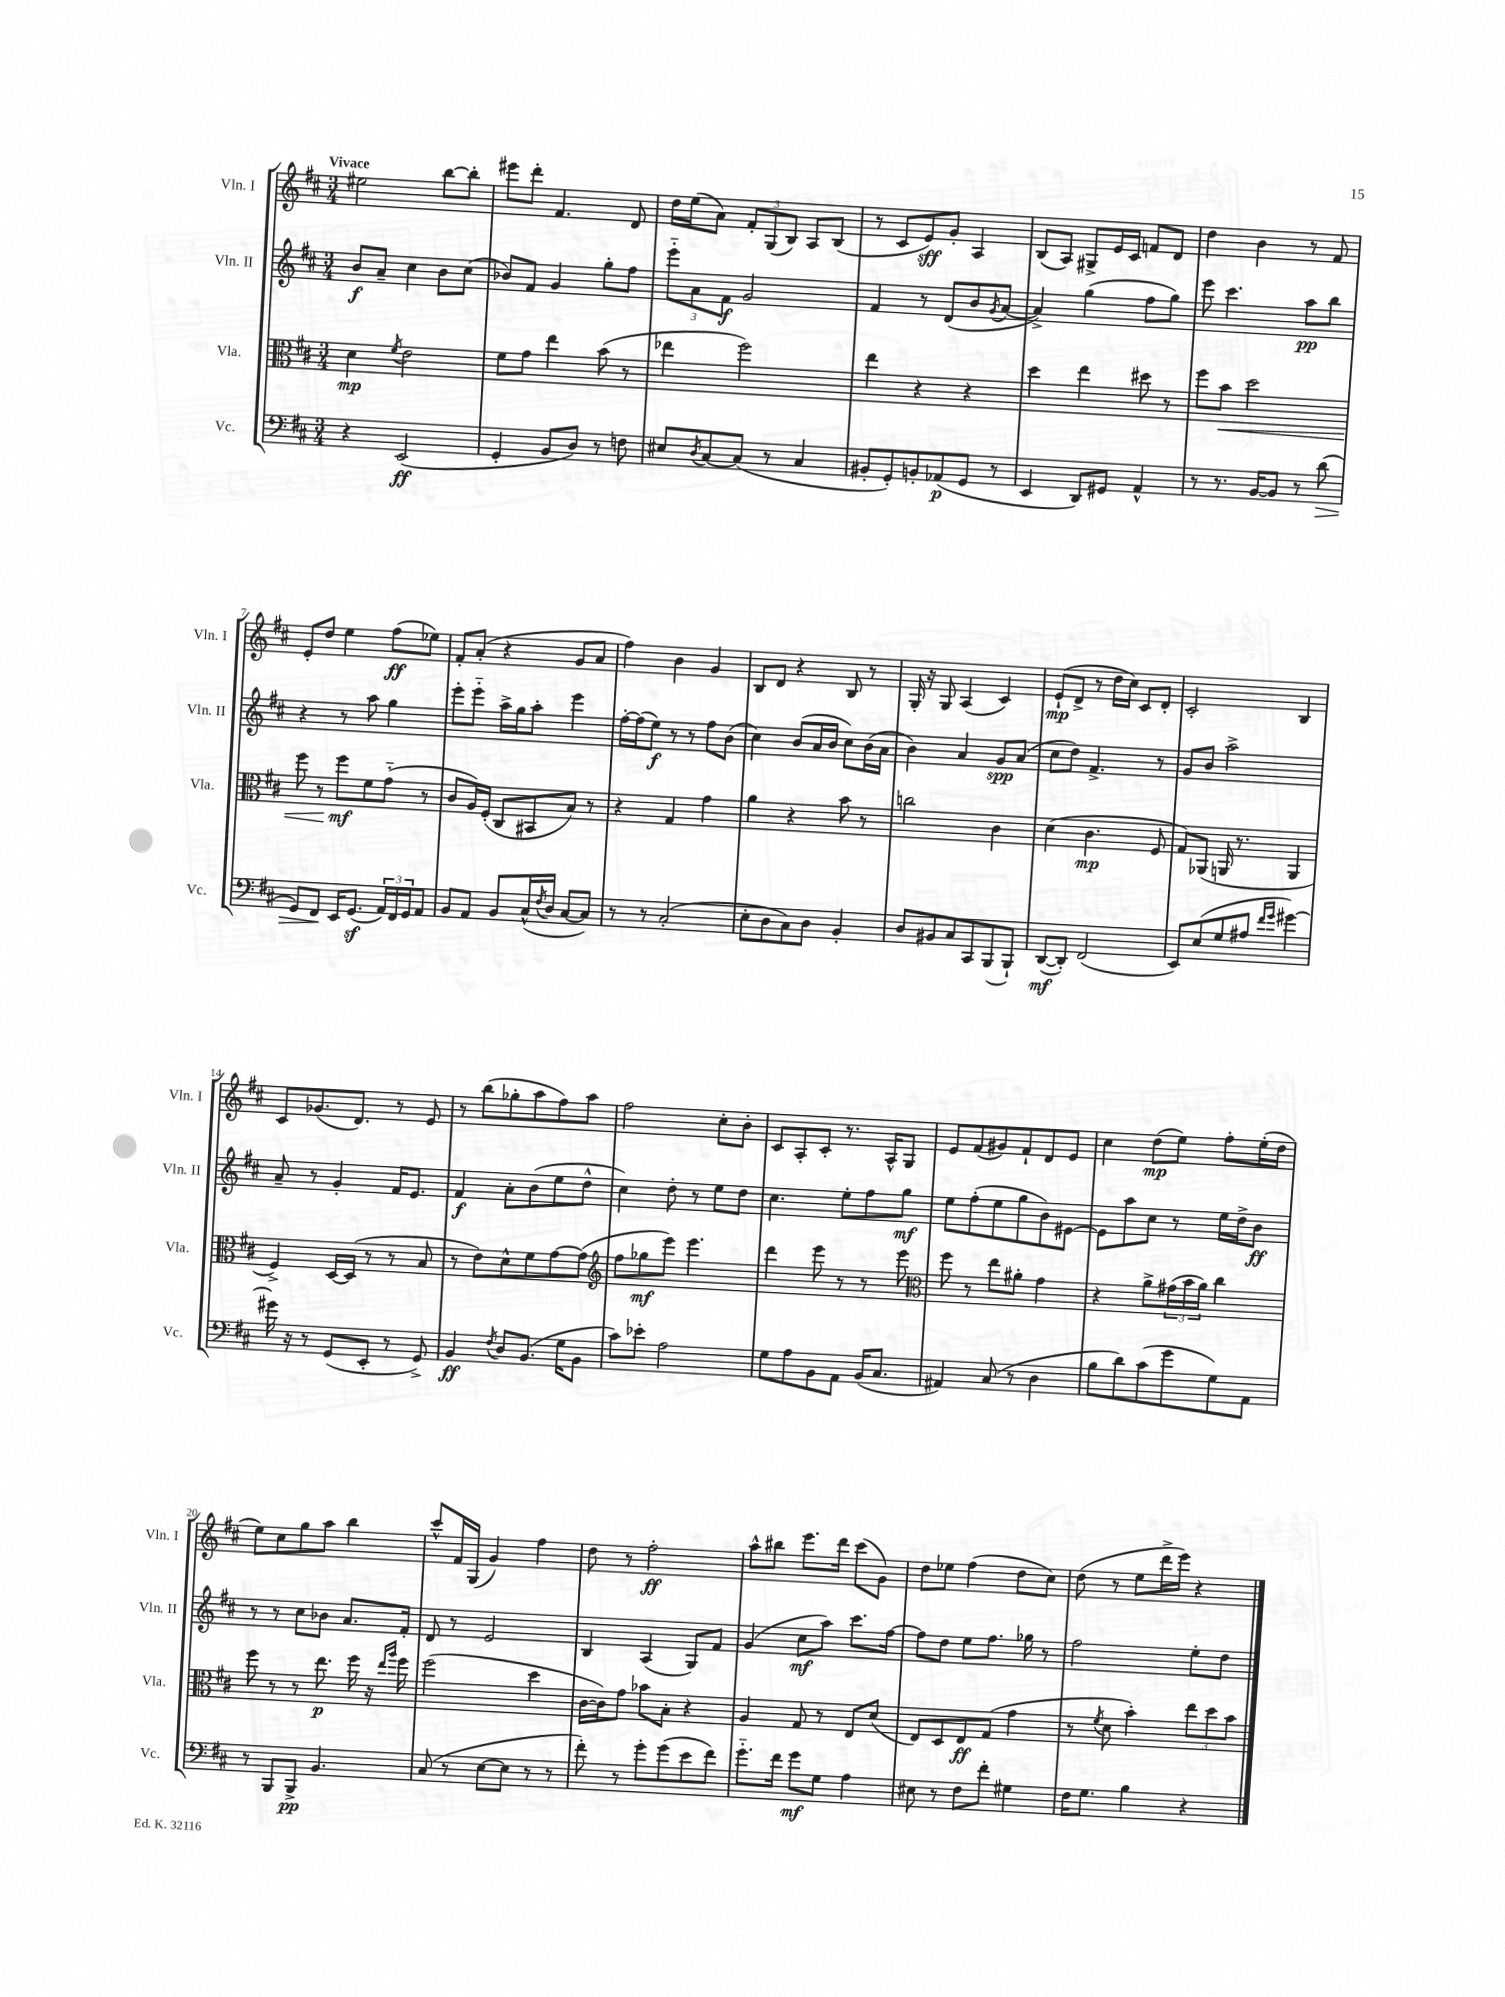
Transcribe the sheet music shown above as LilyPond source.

<<
\new StaffGroup <<
\new Staff = "s0" \with { instrumentName = "Vln. I" shortInstrumentName = "Vln. I" } {
    \clef treble \key d \major \numericTimeSignature \time 3/4 \tempo "Vivace"
    eis''2 b''8~ b''8-. |
    eis'''8 d'''8-. fis'4. d'8 |
    d''16 e''16( a'8) \tuplet 3/2 { fis'8-. g8( b8) } a8 b8( |
    r8 cis'8 e'8\sff) g'8-. a4 |
    b8( a8) gis8-> e'16 cis'16 f'8 d'8 |
    d''4 b'4 r8 fis'8 |
    e'8-. d''8 e''4 fis''8\ff( ees''8) |
    fis'8-. a'8-.( r4 g'8 a'8 |
    fis''4) b'4 g'4 |
    b8 d'8 r4 b8 r8 |
    g16-. r16 g8 a4( cis'4) |
    e'8-!\mp( d'8-> r8 d''16 cis''16) cis'8 d'8-. |
    cis'2-. b4 |
    cis'8 ges'8.( d'8.) r8 e'8 |
    r8 b''8( ges''8-. a''8 fis''8) a''8 |
    fis''2 cis''8-. b'8-. |
    cis'8 a8-. cis'8-. r8. a16-^ g8 |
    e'8 fis'8( gis'8) fis'8-! d'8 e'8 |
    cis''4 d''8\mp( e''8) fis''8-. e''16-.( d''16 |
    e''8) cis''8 g''8 a''8 b''4 |
    cis'''8-^ fis'16 g16( g'4) fis''4 |
    d''8 r8 fis''2-.\ff |
    a''8-^ bis''8 e'''8. d'''16 cis'''8( g'8) |
    d''8 ees''8 fis''4( d''8 cis''8) |
    d''8( r8 e''8 d'''16-> e'''16) r4 \bar "|." |
}
\new Staff = "s1" \with { instrumentName = "Vln. II" shortInstrumentName = "Vln. II" } {
    \clef treble \key d \major \numericTimeSignature \time 3/4
    b'8\f a'8-- cis''4 b'8 cis''8( |
    bes'8) fis'8 g'4 g''8-. fis''8 |
    \tuplet 3/2 { e'''8-_ a'8 fis'8\f } g'2 |
    fis'4 r8 d'8( b'8 \acciaccatura { g'8 } a'8~ |
    a'4->) g''4( fis''8 g''8) |
    e'''8 cis'''4. a''8\pp b''8 |
    r4 r8 a''8 g''4 |
    e'''8-. e'''8-_ a''16-> g''16 a''8-. e'''4 |
    fis''16~-. fis''16( e''8\f) r8 r8 fis''8 b'8( |
    cis''4) b'8( a'16 b'16 cis''8) b'16( a'16 |
    b'4) a'4 g'8\spp a'8( |
    cis''8 d''8) fis'4.-> r8 |
    g'8 b'8 a''2-> |
    a'8-- r8 g'4-. fis'16 e'8. |
    fis'4\f a'8-. b'8( e''8 d''8-^ |
    cis''4) d''8-. r8 e''8 d''8 |
    cis''4. e''8-. fis''8 g''8\mf |
    e''8 fis''8-.( e''8 g''8 b'8) eis'8~ |
    eis'8 a''8 cis''8 r8 e''16 d''16-> b'8\ff |
    r8 r8 cis''8 bes'8 a'8. fis'16-. |
    d'8 r8 e'2 |
    b4 a4( g8) fis'8 |
    g'4( cis''8\mf a''8) cis'''8. fis''16~ |
    fis''8 d''8 e''8 fis''8. ges''16 r8 |
    fis''2 e''8-. d''8 \bar "|." |
}
\new Staff = "s2" \with { instrumentName = "Vla." shortInstrumentName = "Vla." } {
    \clef alto \key d \major \numericTimeSignature \time 3/4
    d'4\mp \acciaccatura { fis'8 } e'2 |
    fis'8 g'8 e''4 b'8( r8 |
    ees''4 fis''2) |
    e''4 r4 r4 |
    d''4 e''4 dis''8 r8 |
    fis''8 b'8\< d''2 |
    fis''8 r8 fis''8\mf\! fis'8 g'8-_( r8 |
    cis'8 a16) fis16-.( cis8 bis,8 b8) r8 |
    r4 g4 g'4 |
    a'4 r4 b'8 r8 |
    c''2 cis'4 |
    d'4( cis'4.\mp fis8 |
    g8) aes,8( a,16 r8. a,4 |
    fis4->) d16~ d16( r8 r8 b8 |
    r8 e'8) d'8-^ fis'8 g'8~ g'8( |
    \clef treble fis''8 ges''8\mf e'''8) e'''4. |
    d'''4 e'''8 r8 r8 e'''8 |
    \clef alto fis''8 r8 e''8 ais'8-. g'4 |
    r4 a'8-> \tuplet 3/2 { gis'16( b'16 a'16) } cis''4 |
    fis''8 r8 r8 e''8.\p fis''16 r16 \grace { e''16 a''16 } fis''16 |
    fis''2( d''4 |
    cis'16~ cis'16) g'8 bes'8 b8-. r4 |
    a4 g8 r8 e8 d'8( |
    e8) d8 e8\ff g8( g'4 |
    r8 \acciaccatura { fis'8 } d'8 b'4-.) \tuplet 3/2 { e''8 d''8 b'8 } \bar "|." |
}
\new Staff = "s3" \with { instrumentName = "Vc." shortInstrumentName = "Vc." } {
    \clef bass \key d \major \numericTimeSignature \time 3/4
    r4 e,2\ff( |
    g,4-. b,8 d8) r8 f8 |
    eis8 \acciaccatura { d8 } cis8~ cis8( r8 cis4 |
    bis,8-. g,8-.) b,8-. aes,8\p( g,8 r8 |
    e,4 d,8) gis,8 a,4-^ |
    r8 r8. b,16~ b,8 r8 d'8\>( |
    g,8) fis,8\! e,16 g,8.\sf( \tuplet 3/2 { a,16) fis,16 g,16 } a,8 |
    b,8 a,8 b,8 cis16-^( \acciaccatura { fis8 } d16 cis8~ cis8) |
    r8 r8 cis2-.( |
    e8-. d8 cis8) d8 b,4-. |
    d8 bis,8 cis8 cis,8 b,,8( b,,8-!) |
    d,8~\mf( d,8-.) fis,2( |
    e,8) e8( g8 ais8 \grace { fis'16 g'16 } gis'4~) |
    gis'16 r16 r8 g,8( e,8-. r8 g,8->) |
    b,4\ff \acciaccatura { fis8 } d8 b,8.( g16 b,8 |
    cis'8) ees'8-. a2 |
    g8 a8 b,8 a,8 b,16( cis8. |
    ais,4) cis8( r8 d4 |
    b8 d'8) cis'8( g'8 g8) a,8 |
    r8 b,,8 b,,8->\pp b,4. |
    cis8( r8 e8~ e8 r8 r8 |
    fis'8-.) r8 g'8-. g'8( e'8 fis'8) |
    g'8.-_ fis'16 g'8\mf g8 a4 |
    eis8 r8 fis8 fis'8-. gis4 |
    fis16 g8. b4 r4 \bar "|." |
}
>>
>>
